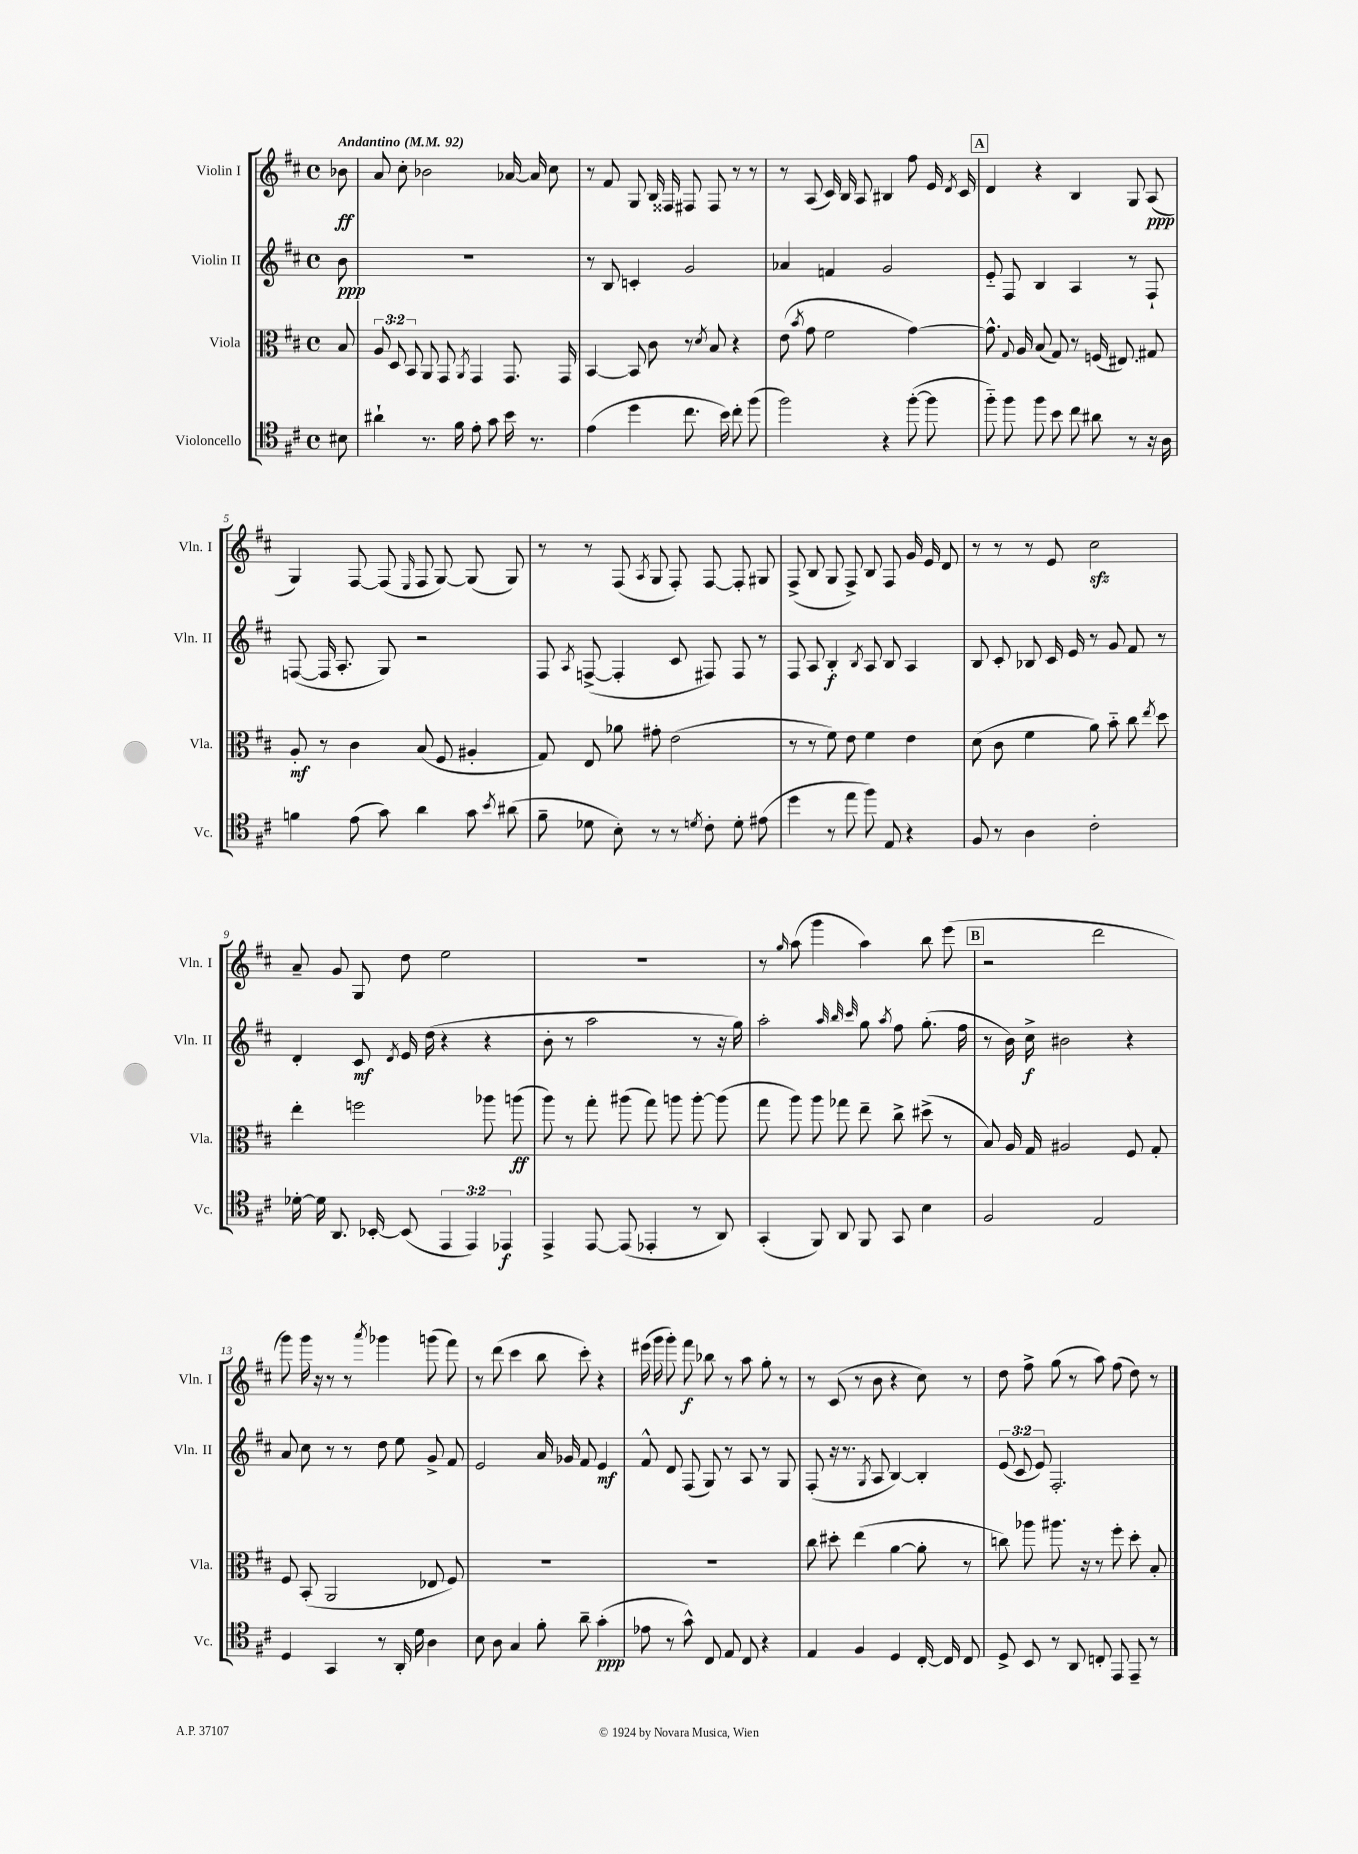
<<
\new StaffGroup <<
\new Staff = "s0" \with { instrumentName = "Violin I" shortInstrumentName = "Vln. I" } {
    \clef treble \key d \major \defaultTimeSignature \time 4/4 \partial 8 \tempo "Andantino" 4 = 92
    \autoBeamOff bes'8\ff |
    a'8 cis''8-. bes'2 aes'16~ aes'16 cis''8 |
    r8 fis'8 g8 b16 fisis16 fis8 fis8 r8 r8 |
    r8 a8( cis'16) b16 a8 bis4 fis''8 e'16 \acciaccatura { d'8 } cis'16 |
    \mark \markup { \box "A" } d'4 r4 b4 g8 a8\ppp( |
    g4) fis8~ fis8( \grace { e16 } fis8 g8~) g8( g8) |
    r8 r8 fis8( \acciaccatura { a8 } g8 fis8-.) fis8~ fis8-. gis8 |
    fis8->( b8 g8 fis8->) b8 fis8 g'16 e'16 d'8 |
    r8 r8 r8 e'8 cis''2\sfz |
    a'8-- g'8 g8 d''8 e''2 |
    R1 |
    r8 \grace { g''16 } a''8( g'''4 a''4) b''8 e'''8( |
    \mark \markup { \box "B" } r2 d'''2 |
    g'''8) g'''16 r16 r8 r8 \acciaccatura { a'''8 } ges'''4 g'''8( fis'''8) |
    r8 d'''8( cis'''4 b''8 cis'''8-.) r4 |
    eis'''16( g'''16 g'''8-.) fis'''8\f bes''8 r8 a''8 g''8-. r8 |
    r8 cis'8( r8 b'8 r4 cis''8) r8 |
    d''8 fis''8-> g''8( r8 a''8) fis''8( d''8) r8 \bar "|." |
}
\new Staff = "s1" \with { instrumentName = "Violin II" shortInstrumentName = "Vln. II" } {
    \clef treble \key d \major \defaultTimeSignature \time 4/4 \override Staff.TupletNumber.text = #tuplet-number::calc-fraction-text \partial 8
    \autoBeamOff b'8\ppp |
    R1 |
    r8 b8 c'4-. g'2 |
    aes'4 f'4 g'2 |
    \mark \markup { \box "A" } e'8-_ fis8 b4 a4 r8 fis8-! |
    f8~( f16 a8.-. g8) r2 |
    fis8 \acciaccatura { a8 } f8~->( f4-. cis'8 fis8) fis8 r8 |
    fis8 a8 b4-.\f \acciaccatura { b8 } a8 b8 a4 |
    b8 cis'8-. bes8 cis'16 e'16 r8 g'8 fis'8 r8 |
    d'4-. cis'8\mf \acciaccatura { d'8 } e'16 d''16( r4 r4 |
    b'8-. r8 a''2 r8 r16 g''16) |
    a''2-. \grace { a''32 b''32 cis'''32 } g''8 \acciaccatura { a''8 } fis''8 g''8.-.( fis''16 |
    \mark \markup { \box "B" } r8 b'16) cis''16->\f bis'2 r4 |
    a'8 cis''8 r8 r8 d''8 e''8 g'8-> fis'8 |
    e'2 a'16 ges'16 fis'8 e'4\mf |
    fis'8-^ d'8 fis8( g8) r8 a8 r8 g8 |
    fis8-.( r16 r8. \acciaccatura { g8 } a8 b4~) b4-. |
    \tuplet 3/2 { e'8( cis'8 e'8) } fis2.-. \bar "|." |
}
\new Staff = "s2" \with { instrumentName = "Viola" shortInstrumentName = "Vla." } {
    \clef alto \key d \major \defaultTimeSignature \time 4/4 \override Staff.TupletNumber.text = #tuplet-number::calc-fraction-text \partial 8
    \autoBeamOff b8 |
    \tuplet 3/2 { a8 d8 b,8 } a,8 g,8 \acciaccatura { a,8 } g,4 g,8. g,16 |
    b,4~ b,8 cis'8 r8 \acciaccatura { d'8 } b8 r4 |
    e'8( \acciaccatura { b'8 } g'8 fis'2 g'4~) |
    \mark \markup { \box "A" } g'8.-^ \appoggiatura { g8 } a16 b8( g8) r8 f16( eis8.) gis8 |
    a8-.\mf r8 cis'4 b8( fis8 ais4-. |
    g8) e8 aes'8 gis'8-. e'2( |
    r8 r8 fis'8) e'8 fis'4 e'4 |
    d'8( cis'8 fis'4 a'8) b'8-_ cis''8 \acciaccatura { e''8 } d''8 |
    e''4-. f''2 aes''8 a''8\ff( |
    a''8) r8 g''8-. ais''8( g''8) a''8 a''8~-. a''8( |
    g''8 a''8) a''8 ges''8 e''8-- cis''8-> dis''8->( r8 |
    \mark \markup { \box "B" } b8) a16 g16 ais2 fis8 g8-. |
    fis8 b,8-.( a,2 ees8 fis8) |
    R1 |
    R1 |
    cis''8 dis''8-. e''4( a'4~ a'8-. r8 |
    c''8) aes''8 ais''8. r16 r8 fis''8-. d''8-. b8-. \bar "|." |
}
\new Staff = "s3" \with { instrumentName = "Violoncello" shortInstrumentName = "Vc." } {
    \clef tenor \key d \major \defaultTimeSignature \time 4/4 \override Staff.TupletNumber.text = #tuplet-number::calc-fraction-text \partial 8
    \autoBeamOff bis8 |
    ais'4-! r8. fis'16 e'8-. g'8 b'16 r8. |
    e'4( d''4 cis''8. b'16) cis''8-. fis''8( |
    fis''2) r4 fis''8~-.( fis''8 |
    \mark \markup { \box "A" } fis''8-_) fis''8 fis''8 b'8 cis''8 ais'8 r8 r16 a16 |
    f'4 e'8( g'8) a'4 g'8 \acciaccatura { b'8 } ais'8( |
    fis'8-- des'8 b8-.) r8 r8 \acciaccatura { d'8 } cis'8-. d'8-. eis'8( |
    d''4 r8 e''8 fis''8) e8 r4 |
    fis8 r8 a4 cis'2-. |
    des'16~-. des'16 a,8. bes,16~-. bes,8( \tuplet 3/2 { e,4 e,4) ees,4\f } |
    e,4-> e,8~ e,8( ees,4-. r8 a,8) |
    g,4-.( fis,8) a,8 fis,8 g,8 b4 |
    \mark \markup { \box "B" } fis2 e2 |
    d4 g,4 r8 a,16-. d'16 a4 |
    b8 a8 g4 fis'8-. a'8-- g'4-.\ppp( |
    ees'8 r8 g'8-^) cis8 e8 cis8 r4 |
    e4 fis4 d4 cis16~-. cis16 cis8 |
    d8-> b,8 r8 a,8 c8-. e,8 e,8-- r8 \bar "|." |
}
>>
>>
